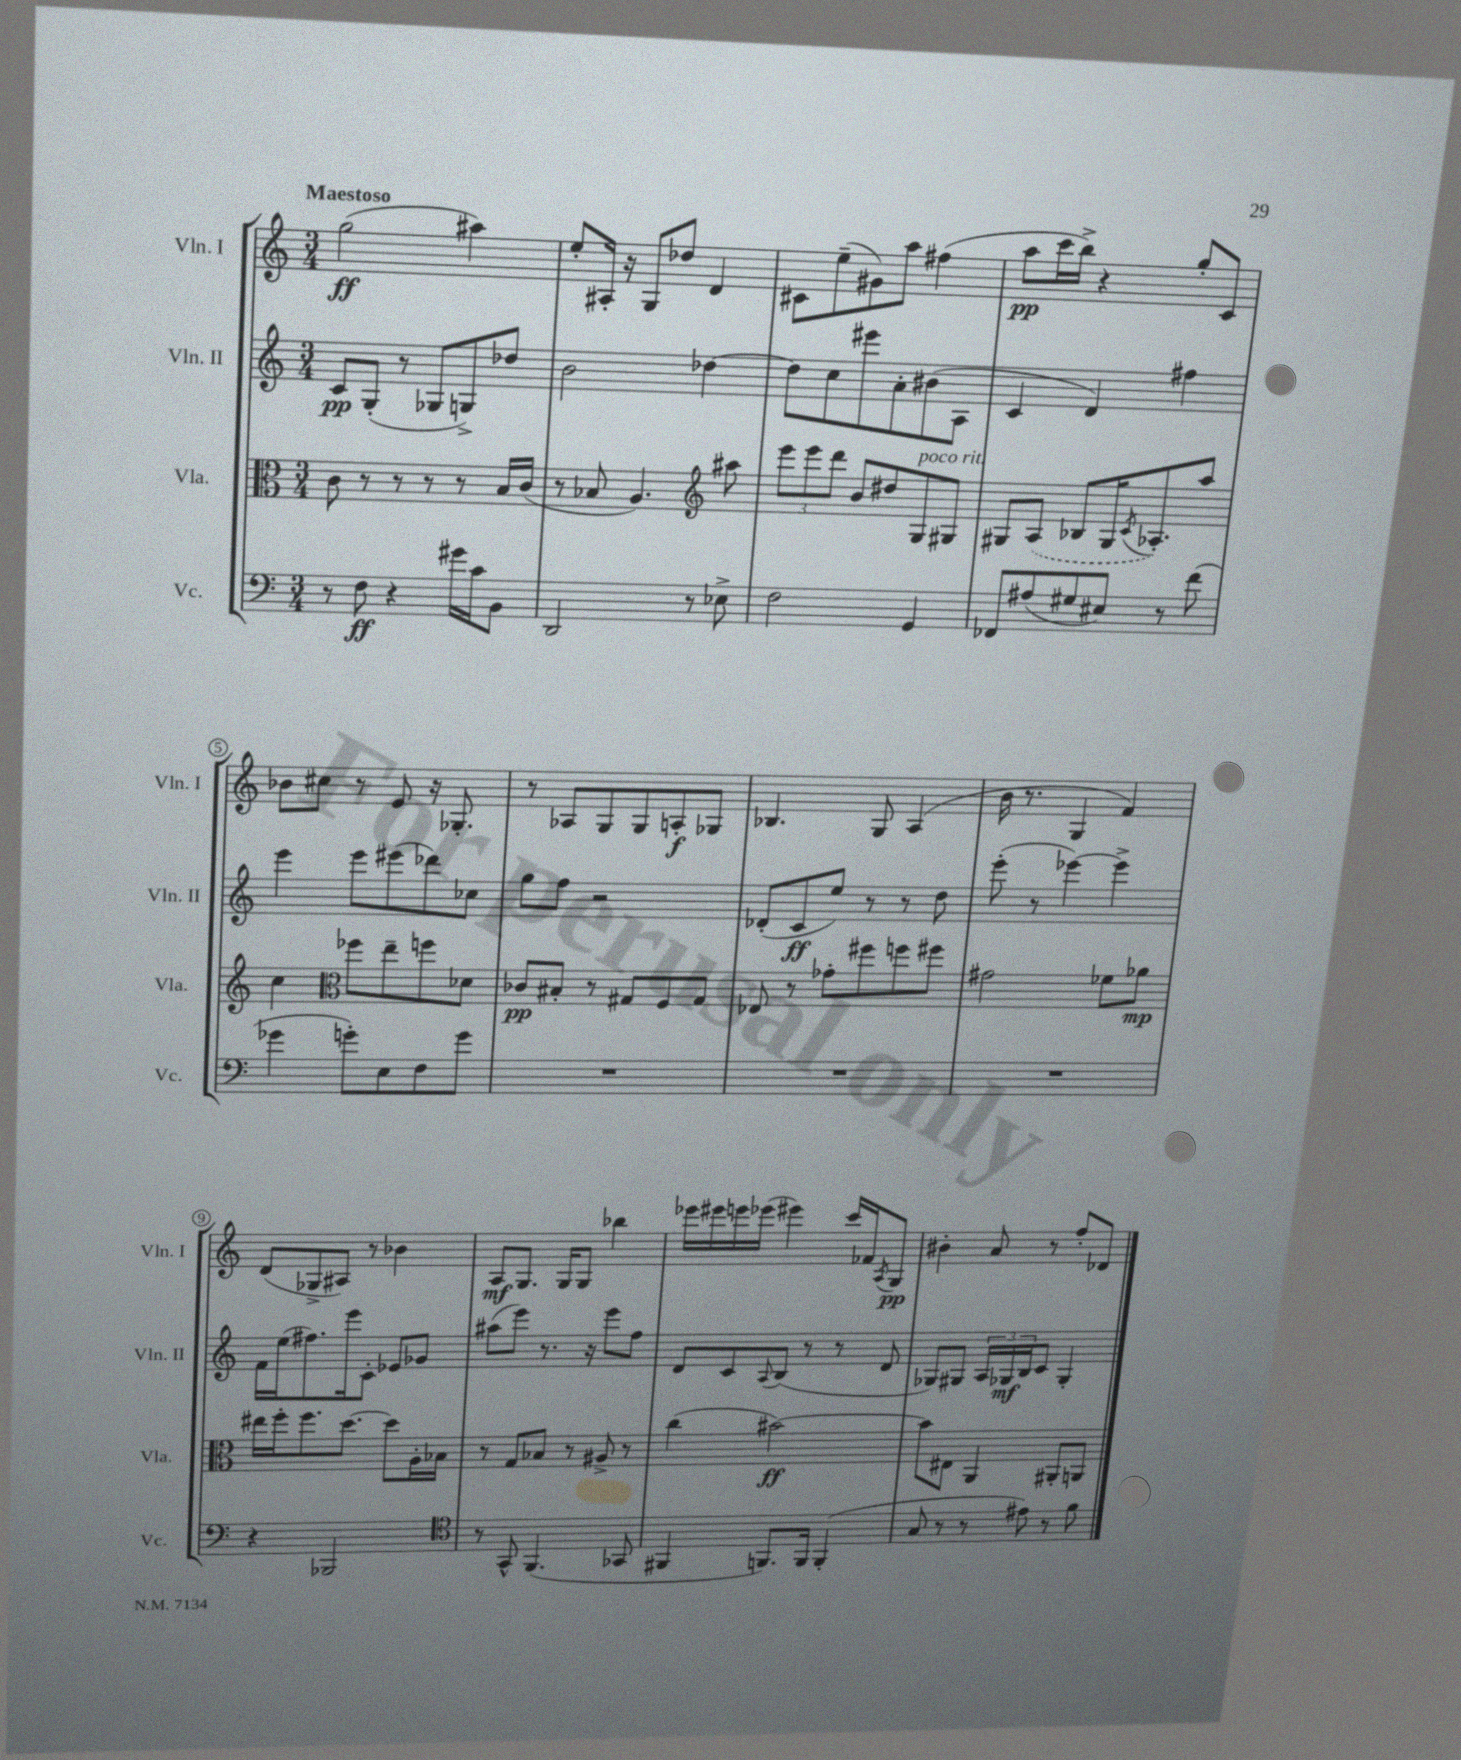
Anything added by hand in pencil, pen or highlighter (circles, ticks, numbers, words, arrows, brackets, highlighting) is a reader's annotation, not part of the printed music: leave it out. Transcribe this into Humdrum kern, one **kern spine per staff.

**kern	**dynam	**kern	**dynam	**kern	**dynam	**kern	**dynam
*part4	*part4	*part3	*part3	*part2	*part2	*part1	*part1
*staff4	*staff4	*staff3	*staff3	*staff2	*staff2	*staff1	*staff1
*I"Vc.	*	*I"Vla.	*	*I"Vln. II	*	*I"Vln. I	*
*I'Vc.	*	*I'Vla.	*	*I'Vln. II	*	*I'Vln. I	*
*clefF4	*	*clefC3	*	*clefG2	*	*clefG2	*
*k[]	*	*k[]	*	*k[]	*	*k[]	*
*M3/4	*	*M3/4	*	*M3/4	*	*M3/4	*
=1	=1	=1	=1	=1	=1	=1	=1
!	!	!	!	!	!	!LO:TX:a:B:t=Maestoso	!
8r	.	8c\	.	8c/L	pp	(2gg\	ff
8F\	ff	8r	.	(8G'/J	.	.	.
4r	.	8r	.	8r	.	.	.
.	.	8r	.	8G-X/L	.	.	.
16g#X\LL	.	8r	.	8Gn^/)	.	4aa#X\)	.
16c\J	.	.	.	.	.	.	.
8BB\J	.	16B/LL	.	8dd-X/J	.	.	.
.	.	(16c/JJ	.	.	.	.	.
=2	=2	=2	=2	=2	=2	=2	=2
2DD/	.	8r	.	2b\	.	8ee'/L	.
.	.	8B-X/	.	.	.	16A#X'/Jk	.
.	.	.	.	.	.	16r	.
.	.	4.A/)	.	.	.	8G/L	.
.	.	.	.	.	.	8dd-X/J	.
8r	.	.	.	[4dd-X\	.	4d/	.
*	*	*clefG2	*	*	*	*	*
8E-X^\	.	8aa#X\	.	.	.	.	.
=3	=3	=3	=3	=3	=3	=3	=3
2F\	.	12eee\L	.	8dd-\L]	.	8c#X\L	.
.	.	12eee\	.	.	.	.	.
.	.	.	.	8cc\	.	(8ee~\	.
.	.	12ddd\J	.	.	.	.	.
.	.	8b/L	.	8eee#X\	.	8g#X\)	.
.	.	8dd#X/	.	8a'\	.	8aa\J	.
!	!	!LO:TX:a:i:t=poco rit.	!	!	!	!	!
4GG/	.	8G/	.	(8b#X\	.	(4ff#X\	.
.	.	8G#X/J	.	8A\J	.	.	.
=4	=4	=4	=4	=4	=4	=4	=4
8FF-X/L	.	8G#X/L	.	4c/	.	8aa\L	pp
(8A#X/	.	(8A/J	.	.	.	16ccc\L	.
.	.	.	.	.	.	16bb^\JJ)	.
8G#X/	.	8B-X/L	.	4d/)	.	4r	.
8E#X/J)	.	16G#/K	.	.	.	.	.
.	.	8qc/	.	.	.	.	.
.	.	8.A-X'/)	.	.	.	.	.
8r	.	.	.	4ff#X\	.	8gg'/L	.
(8f\	.	8aa/J	.	.	.	8c/J	.
!!LO:LB:g=z
=5	=5	=5	=5	=5	=5	=5	=5
4g-X\	.	4cc\	.	4eee\	.	8b-X\L	.
.	.	.	.	.	.	8cc#X\J	.
*	*	*clefC3	*	*	*	*	*
8gn'\L)	.	8ff-X\L	.	8eee\L	.	8r	.
8E\	.	8ee~\	.	(8eee#X\	.	8e/	.
8F\	.	8ffn\	.	8ddd-X\)	.	16r	.
.	.	.	.	.	.	8.G-X'/	.
8g\J	.	8d-X\J	.	8cc-X\J	.	.	.
=6	=6	=6	=6	=6	=6	=6	=6
2.r	.	8c-X/L	pp	8gg\L	.	8r	.
.	.	8B#X'/J	.	8ff\J	.	8A-X/L	.
.	.	8r	.	2r	.	8G/	.
.	.	8G#X/L	.	.	.	8G/	.
.	.	8F/	.	.	.	8An'/	f
.	.	8G#/J	.	.	.	8G-X/J	.
=7	=7	=7	=7	=7	=7	=7	=7
2.r	.	8E-X/	.	(8d-X'/L	.	4.B-X/	.
.	.	8r	.	8c/	ff	.	.
.	.	8g-X'\L	.	8ee/J)	.	.	.
.	.	8ff#X\	.	8r	.	8G/	.
.	.	8ffn\	.	8r	.	(4A/	.
.	.	8ff#X\J	.	8dd\	.	.	.
=8	=8	=8	=8	=8	=8	=8	=8
2.r	.	2g#X\	.	(8eee'\	.	16b\	.
.	.	.	.	.	.	8.r	.
.	.	.	.	8r	.	.	.
.	.	.	.	[4eee-X\)	.	4G/	.
.	.	8f-X\L	.	4eee-^\]	.	4f/)	.
.	.	8a-X\J	mp	.	.	.	.
!!LO:LB:g=z
=9	=9	=9	=9	=9	=9	=9	=9
4r	.	16ee#X\LL	.	16f\LL	.	(8d/L	.
.	.	16ff'\J	.	(16ee\J	.	.	.
.	.	8.ff\	.	8.ff#X\)	.	8G-X^/	.
2BBB-X/	.	.	.	.	.	8A#X/J)	.
.	.	[8.dd\J	.	16eee\k	.	.	.
.	.	.	.	8c'\J	.	8r	.
.	.	8dd\L]	.	8e-X/L	.	4b-X\	.
.	.	16A'\L	.	8g-X/J	.	.	.
.	.	16B-X\JJ	.	.	.	.	.
=10	=10	=10	=10	=10	=10	=10	=10
*clefC4	*	*	*	*	*	*	*
8r	.	8r	.	(8aa#X\L	.	8A/L	mf
8GG^^/	.	8G/L	.	8eee\J)	.	8.G/J	.
(4.FF/	.	8B-X/J	.	8.r	.	.	.
.	.	.	.	.	.	16G/KL	.
.	.	8r	.	.	.	8G/J	.
.	.	.	.	16r	.	.	.
.	.	8A#X^/	.	8eee\L	.	4bb-X\	.
8GG-X/	.	8r	.	8ff\J	.	.	.
=11	=11	=11	=11	=11	=11	=11	=11
4FF#X/	.	(4cc\	.	8d/L	.	16eee-X\LL	.
.	.	.	.	.	.	16eee#X\	.
.	.	.	.	8c/	.	16eeen\	.
.	.	.	.	.	.	(16eee-X\JJ	.
.	.	.	.	8qqA/	.	.	.
8.FFn/L)	.	[2b#X\)	ff	(8B/J	.	4eee#X\)	.
.	.	.	.	8r	.	.	.
16FF/Jk	.	.	.	.	.	.	.
(4FF'/	.	.	.	8r	.	16ccc/LL	.
.	.	.	.	.	.	16f-X/J	.
.	.	.	.	.	.	8qA/	.
.	.	.	.	8d/	.	8G/J	pp
=12	=12	=12	=12	=12	=12	=12	=12
8G/	.	8b#\L]	.	8G-X/L)	.	4b#X'\	.
8r	.	8E#X\J	.	8G#X/J	.	.	.
8r	.	4AA/	.	24A/LL	.	8a/	.
.	.	.	.	24G-X/	mf	.	.
.	.	.	.	24B/J	.	.	.
8e#X\)	.	.	.	8c/J	.	8r	.
8r	.	8AA#X'/L	.	4G-'/	.	8ff'/L	.
8f\	.	8AAn/J	.	.	.	8d-X/J	.
==	==	==	==	==	==	==	==
*-	*-	*-	*-	*-	*-	*-	*-
